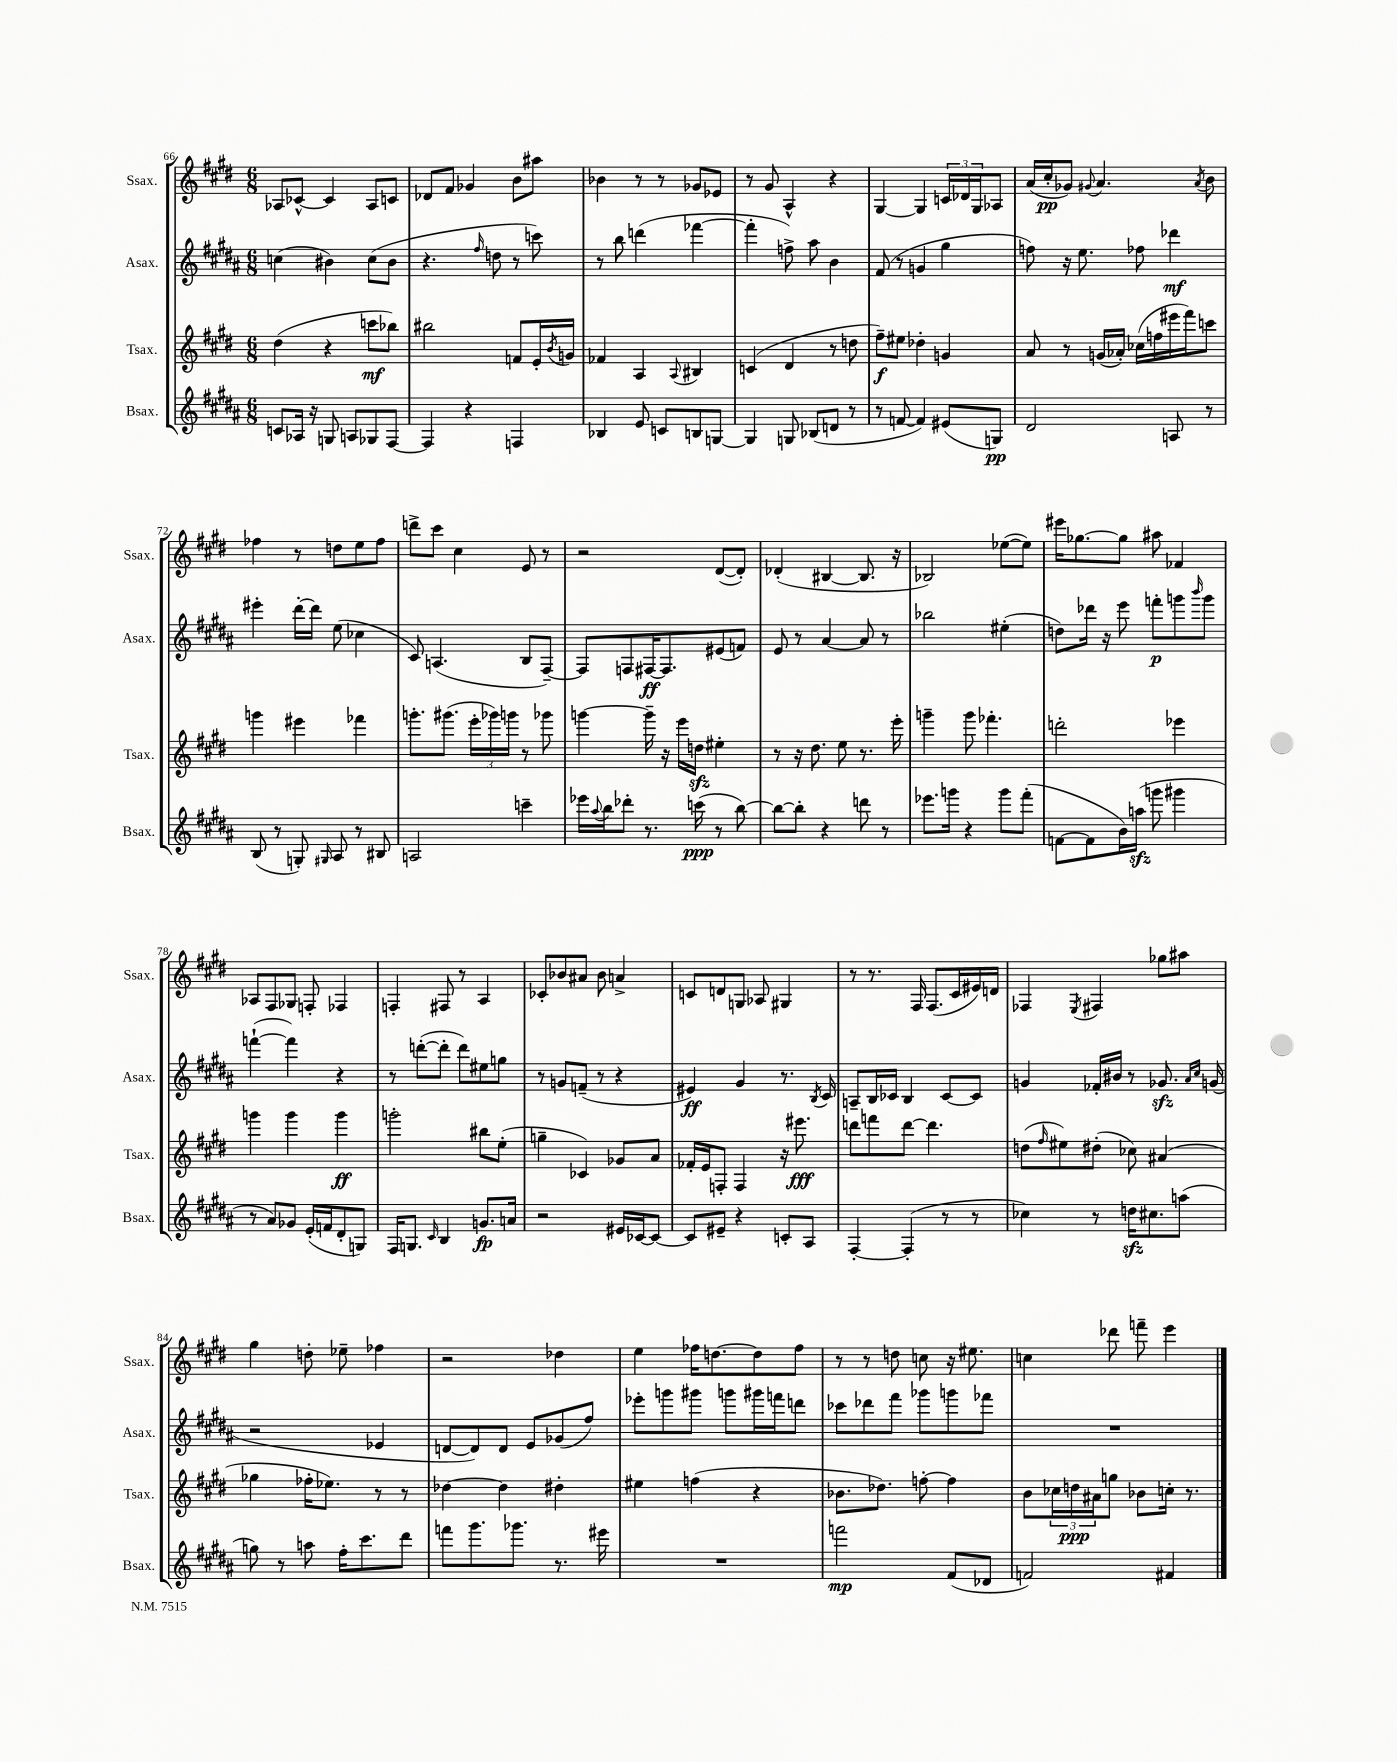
<<
\new StaffGroup <<
\new Staff = "s0" \with { instrumentName = "Ssax." shortInstrumentName = "Ssax." } {
    \clef treble \key e \major \numericTimeSignature \time 6/8
    aes8 ces'8~-^ ces'4 aes8 c'8 |
    des'8 fis'8 ges'4 b'8 ais''8 |
    bes'4 r8 r8 ges'8 ees'8 |
    r8 gis'8 a4-^ r4 |
    gis4~ gis4 \tuplet 3/2 { c'16 des'16 gis16 } aes8 |
    a'16( cis''16-.\pp ges'8) \appoggiatura { gis'8 } a'4. \acciaccatura { a'8 } b'8 |
    fes''4 r8 d''8 e''8 fes''8 |
    d'''8-> cis'''8 cis''4 e'8 r8 |
    r2 dis'8~( dis'8-.) |
    des'4-.( bis4~ bis8. r16 |
    bes2) ees''8~( ees''8) |
    eis'''16 ges''8.~ ges''8 ais''8 fes'4 |
    aes8 fis8 ges8 f8-. fes4 |
    f4-. fis8 r8 a4 |
    ces'8-. bes'8 ais'8 bes'8 a'4-> |
    c'8 d'8 g8 aes8 gis4 |
    r8 r8. fis16 fis8.( cis'16 eis'16) d'16 |
    fes4 \acciaccatura { e8 } fis4 ges''8 ais''8 |
    gis''4 d''8-. ees''8-- fes''4 |
    r2 des''4 |
    e''4 fes''16 d''8.~ d''8 fes''8 |
    r8 r8 d''8 c''8 r16 eis''8. |
    c''4 des'''8 f'''8-- e'''4 \bar "|." |
}
\new Staff = "s1" \with { instrumentName = "Asax." shortInstrumentName = "Asax." } {
    \clef treble \key b \major \numericTimeSignature \time 6/8
    c''4( bis'4) c''8( bis'8 |
    r4. \grace { fis''16 } d''8 r8 c'''8) |
    r8 b''8 d'''4( fes'''4~ |
    fes'''4-. f''8->) ais''8 b'4 |
    fis'8( r8 g'4 gis''4 |
    f''8) r16 e''8. fes''8 des'''4\mf |
    eis'''4-. dis'''16~-. dis'''16 e''8( ces''4 |
    cis'8) a4.( b8 fis8~--) |
    fis8 f8 fis16~\ff fis8. eis'8( f'8) |
    e'8 r8 ais'4~ ais'8 r8 |
    bes''2 eis''4-.( |
    d''8) des'''16 r16 e'''8 f'''8-.\p g'''8 \grace { b'''16 } g'''8 |
    f'''4~-!( f'''4) r4 |
    r8 d'''8~-.( d'''8-. d'''8) eis''8 g''8 |
    r8 g'8 f'8--( r8 r4 |
    eis'4\ff) gis'4 r8. \acciaccatura { b8 } cis'16 |
    a8-- b16 ces'16 b4 ces'8~ ces'8 |
    g'4 fes'16-. bis'16 r8 ges'8.\sfz \grace { ais'16 cis''16 } g'16( |
    r2 ees'4 |
    d'8~ d'8) d'8 e'8 ges'8( fis''8) |
    ees'''8-. g'''8 gis'''8 g'''8 gis'''16 f'''16 d'''8 |
    ces'''8 des'''8 fis'''8 ges'''8 g'''8 fes'''8 |
    R2. \bar "|." |
}
\new Staff = "s2" \with { instrumentName = "Tsax." shortInstrumentName = "Tsax." } {
    \clef treble \key e \major \numericTimeSignature \time 6/8
    dis''4( r4 c'''8\mf bes''8) |
    bis''2 f'8 e'16-. \acciaccatura { b'8 } g'16 |
    fes'4 a4 \appoggiatura { a8 } bis4 |
    c'4( dis'4 r8 d''8 |
    fis''8--\f) eis''8 des''4-. g'4 |
    a'8 r8 g'16( aes'16-.) ces''16( f''16 eis'''16 fis'''16) c'''8 |
    g'''4 eis'''4 fes'''4 |
    g'''8.-. gis'''8.( \tuplet 3/2 { e'''16-. ges'''16) g'''16 } r8 ges'''8 |
    g'''4~ g'''16-- r16 e'''16 d''16\sfz eis''4-. |
    r8 r16 dis''8. e''8 r8. e'''16-. |
    g'''4-- g'''8 fes'''4.-. |
    d'''2-. ees'''4 |
    g'''4 g'''4 g'''4\ff |
    g'''2-. bis''8 e''8-.( |
    g''4-- ces'4) ges'8 a'8 |
    fes'16-. e'16 f8-. f4 r16 eis'''8.\fff |
    d'''8 f'''8 d'''8~ d'''4. |
    d''8( \grace { fis''16 } eis''8) dis''8-.( ces''8) ais'4( |
    ges''4 fes''16-. ees''8.) r8 r8 |
    des''4~ des''4 dis''4-. |
    eis''4 f''4( r4 |
    bes'8. des''8.) f''8~-. f''4 |
    b'8 \tuplet 3/2 { ces''16 d''16\ppp ais'16 } g''8 bes'8 c''16-. r8. \bar "|." |
}
\new Staff = "s3" \with { instrumentName = "Bsax." shortInstrumentName = "Bsax." } {
    \clef treble \key b \major \numericTimeSignature \time 6/8
    c'8 aes16 r16 g8 a8 ges8 fis8~ |
    fis4 r4 f4 |
    bes4 e'8 c'8 b8 g8~ |
    g4 g8 bes8( d'8 r8 |
    r8 f'8~ f'4) eis'8( g8\pp) |
    dis'2 a8 r8 |
    b8( r8 g8-.) \grace { gis16 } ais8 r8 bis8 |
    a2 c'''4-- |
    ees'''16 \appoggiatura { ais''8 } b''16 des'''8-. r8. c'''16\ppp( r8 b''8~) |
    b''8~ b''8-. r4 d'''8 r8 |
    ees'''8. g'''16 r4 g'''8 fis'''8-.( |
    f'8~ f'8 b'16) a''16\sfz( g'''8 gis'''4 |
    r8 ais'8) ges'8 e'16-.( f'16 dis'8-. g8) |
    fis16 g8. \grace { cis'16 } b4 g'8.\fp a'16 |
    r2 eis'16 ces'16~ ces'8~ |
    ces'8 eis'8-- r4 c'8-. ais8 |
    fis4~-. fis4-.( r8 r8 |
    ces''4) r8 d''16\sfz cis''8. a''8( |
    g''8) r8 a''8 fis''16-. cis'''8. dis'''8 |
    f'''8 gis'''8. ges'''8. r8. eis'''16 |
    R2. |
    f'''2\mp fis'8( des'8 |
    f'2) fis'4 \bar "|." |
}
>>
>>
\layout { \context { \Score currentBarNumber = #66 } }
